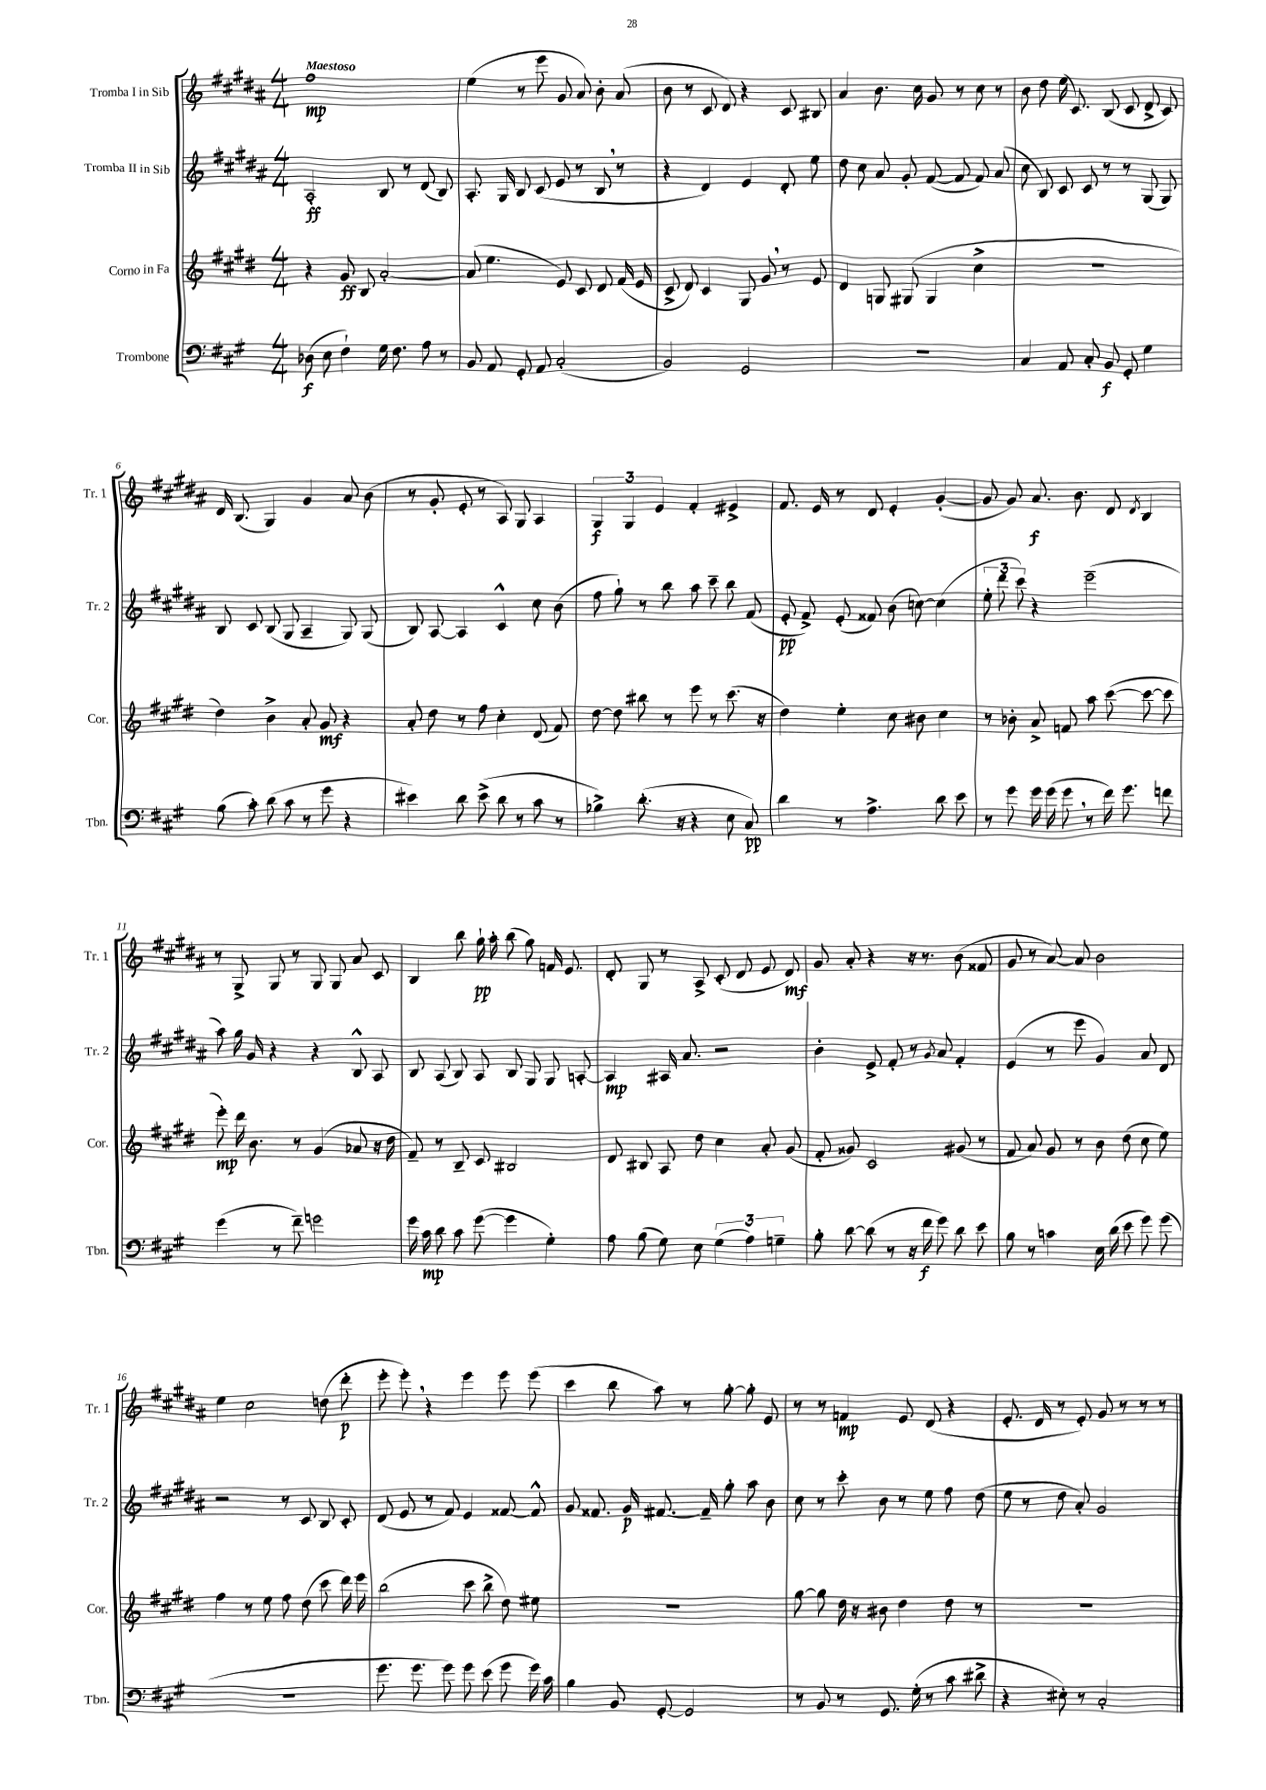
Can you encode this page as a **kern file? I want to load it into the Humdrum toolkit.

**kern	**dynam	**kern	**dynam	**kern	**dynam	**kern	**dynam
*part4	*part4	*part3	*part3	*part2	*part2	*part1	*part1
*staff4	*staff4	*staff3	*staff3	*staff2	*staff2	*staff1	*staff1
*I"Trombone	*	*I"Corno in Fa	*	*I"Tromba II in Sib	*	*I"Tromba I in Sib	*
*I'Tbn.	*	*I'Cor.	*	*I'Tr. 2	*	*I'Tr. 1	*
*clefF4	*	*clefG2	*	*clefG2	*	*clefG2	*
*k[f#c#g#]	*	*k[f#c#g#d#]	*	*k[f#c#g#d#a#]	*	*k[f#c#g#d#a#]	*
*M4/4	*	*M4/4	*	*M4/4	*	*M4/4	*
=1	=1	=1	=1	=1	=1	=1	=1
!	!	!	!	!	!	!LO:TX:a:B:t=Maestoso	!
(8D-X\	f	4r	.	2A#'/	ff	1ff#	mp
8E\	.	.	.	.	.	.	.
4F#`\)	.	8g#/	ff	.	.	.	.
.	.	8B/	.	.	.	.	.
16G#\	.	[2a'/	.	8B/	.	.	.
8.F#\	.	.	.	.	.	.	.
.	.	.	.	8r	.	.	.
8A\	.	.	.	(8d#/	.	.	.
8r	.	.	.	8B/)	.	.	.
=2	=2	=2	=2	=2	=2	=2	=2
8BB/	.	(8a/]	.	8.A#'/	.	(4ee\	.
8AA/	.	4.ee\	.	.	.	.	.
.	.	.	.	16G#/	.	.	.
8GG#'/	.	.	.	8B/	.	8r	.
8AA/	.	.	.	(8c#/	.	8eee\	.
(2C#'/	.	8e/)	.	8e/	.	8g#/	.
.	.	8c#/	.	8r	.	8a#/)	.
.	.	8d#/	.	8B,/	.	8b'\	.
.	.	(16f#/	.	8r	.	(8a#/	.
.	.	16e/	.	.	.	.	.
=3	=3	=3	=3	=3	=3	=3	=3
2BB/)	.	8c#^/	.	4r	.	8b\	.
.	.	8d#/)	.	.	.	8r	.
.	.	4c#/	.	4d#/)	.	8c#/	.
.	.	.	.	.	.	8d#/)	.
2GG#/	.	8G#/	.	4e/	.	4r	.
.	.	8g#,/	.	.	.	.	.
.	.	8r	.	8d#'/	.	8c#/	.
.	.	8e/	.	8ee\	.	8B#X/	.
=4	=4	=4	=4	=4	=4	=4	=4
1r	.	4d#/	.	8dd#\	.	4a#/	.
.	.	.	.	8cc#\	.	.	.
.	.	8Gn/	.	8a#/	.	8.b\	.
.	.	(8G#X/	.	8g#'/	.	.	.
.	.	.	.	.	.	16cc#\	.
.	.	4G#/	.	([8f#/	.	8g#/	.
.	.	.	.	8f#/]	.	8r	.
.	.	4cc#^\	.	8f#/)	.	8cc#\	.
.	.	.	.	(8a#/	.	8r	.
=5	=5	=5	=5	=5	=5	=5	=5
4C#/	.	1r	.	8cc#\	.	8b\	.
.	.	.	.	8B/)	.	8dd#\	.
8AA/	.	.	.	8c#/	.	(16ee\	.
.	.	.	.	.	.	8.c#/)	.
8C#'/	.	.	.	8c#/	.	.	.
8BB/	f	.	.	8r	.	(8B/	.
8GG#'/	.	.	.	8r	.	8c#/	.
4G#\	.	.	.	(8G#/	.	8d#^/	.
.	.	.	.	8G#/)	.	8c#/)	.
!!LO:LB:g=z
=6	=6	=6	=6	=6	=6	=6	=6
(8B\	.	4dd#\)	.	8B/	.	16d#/	.
.	.	.	.	.	.	(8.B/	.
8c#'\)	.	.	.	8c#/	.	.	.
(8d\	.	4b^\	.	(8B/	.	4G#/)	.
8c#\	.	.	.	8G#/	.	.	.
8r	.	8a'/	.	4A#~/	.	4g#/	.
8g#\	.	8g#/	mf	.	.	.	.
4r	.	4r	.	8G#/)	.	8a#/	.
.	.	.	.	(8G#/	.	(8b\	.
=7	=7	=7	=7	=7	=7	=7	=7
4e#X\)	.	8a'/	.	8B/)	.	8r	.
.	.	8dd#\	.	[8A#/	.	8g#'/	.
8d\	.	8r	.	4A#/]	.	8e'/	.
(8e#^\	.	8ff#\	.	.	.	8r	.
8d\	.	4cc#'\	.	4c#^^/	.	8A#/)	.
8r	.	.	.	.	.	8G#/	.
8c#\	.	(8d#/	.	8cc#\	.	4A#/	.
8r	.	8f#/)	.	(8b\	.	.	.
=8	=8	=8	=8	=8	=8	=8	=8
4B-X^\)	.	[8dd#\	.	8ff#\	.	6G#/	f
.	.	8dd#\]	.	8gg#`\)	.	.	.
.	.	.	.	.	.	6G#/	.
(8.d'\	.	8bb#X\	.	8r	.	.	.
.	.	.	.	.	.	6e/	.
.	.	8r	.	8bb\	.	.	.
16r	.	.	.	.	.	.	.
4r	.	8eee\	.	8aa#\	.	4f#'/	.
.	.	8r	.	8ccc#~\	.	.	.
8E\	.	(8.ccc#\	.	8bb\	.	4e#X^/	.
8C#/)	pp	.	.	(8f#/	.	.	.
.	.	16r	.	.	.	.	.
=9	=9	=9	=9	=9	=9	=9	=9
4d\	.	4dd#\)	.	8e'/	pp	8.f#/	.
.	.	.	.	8f#^/)	.	.	.
.	.	.	.	.	.	16e/	.
8r	.	4ee'\	.	(8e'/	.	8r	.
4.A^\	.	.	.	8f##X/)	.	8d#/	.
.	.	8cc#\	.	(8b\	.	4e'/	.
.	.	8b#X\	.	[8ccn\)	.	.	.
8d\	.	4cc#\	.	(4cc\]	.	([4g#'/	.
8e\	.	.	.	.	.	.	.
=10	=10	=10	=10	=10	=10	=10	=10
8r	.	8r	.	12ee'\	.	8g#/]	.
.	.	.	.	12ddd#\	.	.	.
8g#\	.	8b-X'\	.	.	.	8g#/)	.
.	.	.	.	12ccc#\)	.	.	.
16g#\	.	8a^/	.	4r	.	8.a#/	f
(16g#\	.	.	.	.	.	.	.
8g#,\	.	8fn/	.	.	.	.	.
.	.	.	.	.	.	8.b\	.
8r	.	8aa\	.	(2eee~\	.	.	.
16f#\)	.	([8ccc#\	.	.	.	8d#/	.
8.g#\	.	.	.	.	.	.	.
.	.	.	.	.	.	8qd#/	.
.	.	8ccc#\_	.	.	.	4B/	.
8fn\	.	8ccc#\]	.	.	.	.	.
!!LO:LB:g=z
=11	=11	=11	=11	=11	=11	=11	=11
(4g#\	.	8eee'\)	mp	8aa#\)	.	8r	.
.	.	16ddd#\	.	16gg#\	.	8G#^/	.
.	.	8.b\	.	16g#/	.	.	.
8r	.	.	.	4r	.	8G#/	.
8f#~\)	.	8r	.	.	.	8r	.
2gn\	.	(4g#/	.	4r	.	8G#/	.
.	.	.	.	.	.	8G#/	.
.	.	8a-X/	.	8B^^/	.	8a#/	.
.	.	16r	.	8A#/	.	8c#/	.
.	.	16dd#\	.	.	.	.	.
=12	=12	=12	=12	=12	=12	=12	=12
16g#\	.	8f#~/)	.	8B/	.	4B/	.
16c#\	mp	.	.	.	.	.	.
8d\	.	8r	.	(8A#/	.	.	.
8c#\	.	8B~/	.	8B/)	.	8bb\	.
([8g#\	.	8c#/	.	8A#/	.	16gg#`\	pp
.	.	.	.	.	.	16aa#'\	.
4g#\]	.	2B#X/	.	8B/	.	(8bb\	.
.	.	.	.	8G#/	.	8gg#\)	.
4G#'\)	.	.	.	8G#/	.	16fn/	.
.	.	.	.	.	.	8.e/	.
.	.	.	.	[8An'/	.	.	.
=13	=13	=13	=13	=13	=13	=13	=13
8A\	.	8d#/	.	4A/]	mp	8d#'/	.
(8B\	.	8B#X/	.	.	.	8G#/	.
8G#\)	.	8A/	.	16A#X/	.	8r	.
.	.	.	.	8.a#/	.	.	.
8E\	.	8dd#\	.	.	.	8A#^/	.
(6G#\	.	4cc#\	.	2r	.	(8c#'/	.
.	.	.	.	.	.	8d#/	.
6A\)	.	.	.	.	.	.	.
.	.	8a'/	.	.	.	8e/	.
6Gn~\	.	.	.	.	.	.	.
.	.	(8g#/	.	.	.	8d#/)	mf
=14	=14	=14	=14	=14	=14	=14	=14
8B'\	.	8f#'/	.	4b'\	.	8g#/	.
[8d\	.	8g##X/)	.	.	.	8a#'/	.
(8d\]	.	2c#/	.	8e^/	.	4r	.
8r	.	.	.	8f#'/	.	.	.
16r	.	.	.	8r	.	16r	.
16f#\	f	.	.	.	.	8.r	.
.	.	.	.	8qg#/	.	.	.
8g#\)	.	.	.	8a#/	.	.	.
8d\	.	(8g#X/	.	4f#'/	.	(8b\	.
8e\	.	8r	.	.	.	8f##X/	.
=15	=15	=15	=15	=15	=15	=15	=15
8B\	.	8f#/	.	(4e/	.	8g#/	.
8r	.	8a/)	.	.	.	8r	.
4cn\	.	8g#/	.	8r	.	[8a#/)	.
.	.	8r	.	8eee\	.	8a#/]	.
16E\	.	8b\	.	4g#/)	.	2b\	.
(16d\	.	.	.	.	.	.	.
8e\	.	(8dd#\	.	.	.	.	.
8g#\)	.	8cc#\	.	8a#/	.	.	.
(8g#\	.	8ee\)	.	8d#/	.	.	.
!!LO:LB:g=z
=16	=16	=16	=16	=16	=16	=16	=16
1r	.	4ff#\	.	2r	.	4ee\	.
.	.	8r	.	.	.	2cc#\	.
.	.	8ee\	.	.	.	.	.
.	.	8ff#\	.	8r	.	.	.
.	.	(8dd#\	.	8c#/	.	.	.
.	.	8ccc#\	.	8B/	.	(8ddn\	.
.	.	16ddd#\)	.	8c#'/	.	8ddd#'\	p
.	.	16eee\	.	.	.	.	.
=17	=17	=17	=17	=17	=17	=17	=17
8.g#\	.	(2bb\	.	(8d#/	.	8eee'\	.
.	.	.	.	8e/	.	8eee',\)	.
8.g#\	.	.	.	.	.	.	.
.	.	.	.	8r	.	4r	.
8g#\)	.	.	.	8f#/)	.	.	.
8g#\	.	8ccc#\	.	4e/	.	4eee\	.
(8e\	.	8bb^\	.	.	.	.	.
8g#\	.	8dd#\)	.	[8f##X/	.	8eee\	.
16g#\)	.	8ee#X\	.	8f##^^/]	.	(8eee\	.
16c#\	.	.	.	.	.	.	.
=18	=18	=18	=18	=18	=18	=18	=18
4B\	.	1r	.	8g#/	.	4ccc#\	.
.	.	.	.	8.f##X/	.	.	.
8BB/	.	.	.	.	.	8bb\	.
.	.	.	.	16g#/	p	.	.
[8GG#'/	.	.	.	[8.f#X/	.	8aa#\)	.
2GG#/]	.	.	.	.	.	8r	.
.	.	.	.	16f#~/]	.	.	.
.	.	.	.	8gg#'\	.	[8gg#'\	.
.	.	.	.	8aa#\	.	8gg#'\]	.
.	.	.	.	8b\	.	8e/	.
=19	=19	=19	=19	=19	=19	=19	=19
8r	.	[8gg#\	.	8cc#\	.	8r	.
8BB/	.	8gg#\]	.	8r	.	8r	.
8r	.	16dd#\	.	8ccc#'\	.	4fn/	mp
.	.	16r	.	.	.	.	.
8.GG#/	.	8b#X\	.	8b\	.	.	.
.	.	4dd#\	.	8r	.	8e/	.
(16G#'\	.	.	.	.	.	.	.
8r	.	.	.	8ee\	.	(8d#/	.
8c#\	.	8dd#\	.	8ff#\	.	4r	.
8d#X^\	.	8r	.	(8dd#\	.	.	.
=20	=20	=20	=20	=20	=20	=20	=20
4r	.	1r	.	8ee\	.	8.e'/	.
.	.	.	.	8r	.	.	.
.	.	.	.	.	.	16d#/	.
8E#X'\)	.	.	.	8dd#\	.	8r	.
8r	.	.	.	8a#'/)	.	8e'/)	.
2C#'/	.	.	.	2g#/	.	8g#/	.
.	.	.	.	.	.	8r	.
.	.	.	.	.	.	8r	.
.	.	.	.	.	.	8r	.
==	==	==	==	==	==	==	==
*-	*-	*-	*-	*-	*-	*-	*-
